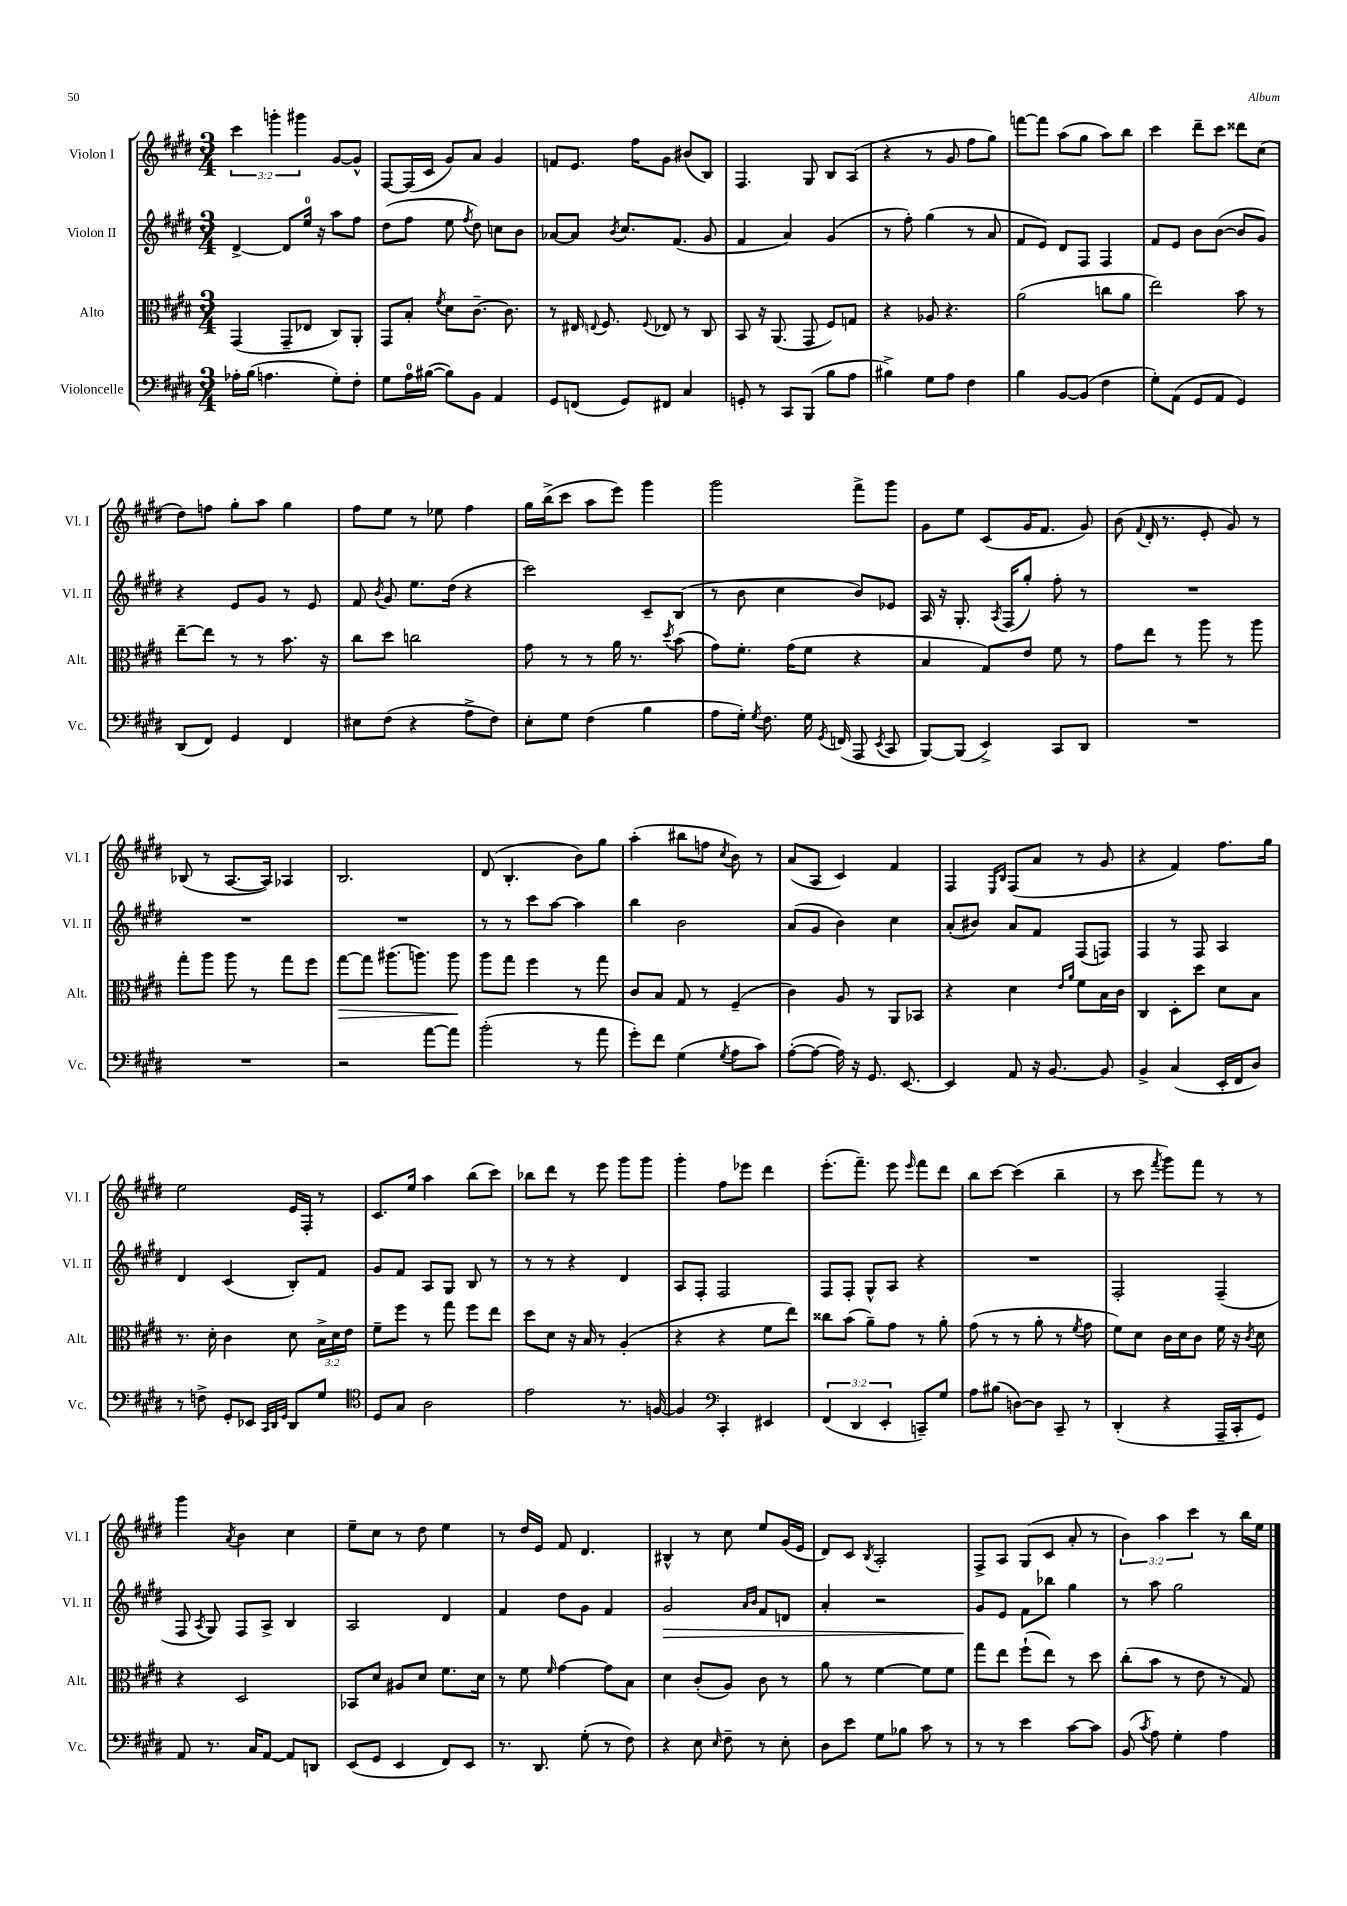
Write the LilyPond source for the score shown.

<<
\new StaffGroup <<
\new Staff = "s0" \with { instrumentName = "Violon I" shortInstrumentName = "Vl. I" } {
    \clef treble \key e \major \numericTimeSignature \time 3/4 \override Staff.TupletNumber.text = #tuplet-number::calc-fraction-text
    \autoBeamOff \tuplet 3/2 { cis'''4 g'''4-. gis'''4 } gis'8[~ gis'8]-^ |
    fis8[~ fis16( cis'16] gis'8[) a'8] gis'4 |
    f'8[ e'8.] fis''16[ gis'8] bis'8[( b8]) |
    fis4. gis8 b8[ a8]( |
    r4 r8 gis'8 fis''8[ gis''8]) |
    f'''8[~ f'''8] a''8[( gis''8] a''8[) b''8] |
    cis'''4 dis'''8[-- cis'''8] disis'''8[ cis''8]( |
    dis''8[) f''8] gis''8[-. a''8] gis''4 |
    fis''8[ e''8] r8 ees''8 fis''4 |
    gis''16[ b''16->( cis'''8] a''8[ e'''8]) gis'''4 |
    gis'''2 fis'''8[-> gis'''8] |
    gis'8[ e''8] cis'8[( gis'16 fis'8.] gis'8) |
    b'8( \appoggiatura { fis'8 } dis'16-. r8. e'8-. gis'8) r8 |
    bes8( r8 a8.[~ a16]) aes4 |
    b2. |
    dis'8( b4.-. b'8[) gis''8] |
    a''4-.( bis''8[ f''8] \acciaccatura { cis''8 } b'8) r8 |
    a'8[( a8] cis'4) fis'4 |
    fis4 \grace { e16[ b16] } fis8[( a'8] r8 gis'8 |
    r4 fis'4) fis''8.[ gis''16] |
    e''2 e'16[ fis16]-. r8 |
    cis'8.[ e''16] a''4 b''8[( cis'''8]) |
    bes''8[ dis'''8] r8 e'''8 gis'''8[ gis'''8] |
    gis'''4-. fis''8[ ees'''8] dis'''4 |
    e'''8.[-.( fis'''8.]--) e'''8 \grace { e'''16 } fis'''8[ dis'''8] |
    b''8[ cis'''8]~ cis'''4( b''4-- |
    r8 cis'''8 \acciaccatura { fis'''8 } gis'''8[) fis'''8] r8 r8 |
    gis'''4 \acciaccatura { a'8 } b'4 cis''4 |
    e''8[-- cis''8] r8 dis''8 e''4 |
    r8 dis''16[ e'16] fis'8 dis'4. |
    bis4-^ r8 cis''8 e''8[ gis'16( e'16] |
    dis'8[) cis'8] \acciaccatura { b8 } a2-. |
    fis8[-> a8] gis8[( cis'8] a'8-. r8 |
    \tuplet 3/2 { b'4) a''4 cis'''4 } r8 b''16[ e''16] \bar "|." |
}
\new Staff = "s1" \with { instrumentName = "Violon II" shortInstrumentName = "Vl. II" } {
    \clef treble \key e \major \numericTimeSignature \time 3/4
    \autoBeamOff dis'4~-> dis'8[ e''16]-0 r16 a''8[ fis''8] |
    dis''8[( fis''8] e''8 \acciaccatura { fis''8 } dis''8) c''8[ b'8] |
    aes'8[~ aes'8] \acciaccatura { b'8 } cis''8.[ fis'8.]( gis'8 |
    fis'4 a'4) gis'4( |
    r8 fis''8-.) gis''4( r8 a'8 |
    fis'8[ e'8]) dis'8[ fis8] fis4 |
    fis'8[ e'8] b'8[ b'8]~( b'8[ gis'8]) |
    r4 e'8[ gis'8] r8 e'8 |
    fis'8 \acciaccatura { b'8 } gis'8 e''8.[ dis''16]( r4 |
    cis'''2) cis'8[-- b8]( |
    r8 b'8 cis''4 b'8[) ees'8] |
    a16 r16 gis8.-. \acciaccatura { a8 } fis16[( gis''8]-.) fis''8-. r8 |
    R2. |
    R2. |
    R2. |
    r8 r8 cis'''8[ a''8]~ a''4 |
    b''4 b'2 |
    a'8[( gis'8] b'4) cis''4 |
    a'8[-.( bis'8]) a'8[ fis'8] fis8[( f8]) |
    fis4 r8 fis8 a4 |
    dis'4 cis'4( b8[-.) fis'8] |
    gis'8[ fis'8] a8[ gis8] b8 r8 |
    r8 r8 r4 dis'4 |
    a8[ fis8]-. fis2 |
    fis8[ fis8]-. gis8[-^ a8] r4 |
    R2. |
    fis2-. fis4--( |
    fis8 \acciaccatura { a8 } gis8) fis8[ a8]-> b4 |
    a2 dis'4 |
    fis'4 dis''8[ gis'8] fis'4 |
    gis'2\> \grace { a'16[ b'16] } fis'8[ d'8] |
    a'4-. r2 |
    gis'8[\! e'8] fis'8[ bes''8] gis''4 |
    r8 a''8 gis''2 \bar "|." |
}
\new Staff = "s2" \with { instrumentName = "Alto" shortInstrumentName = "Alt." } {
    \clef alto \key e \major \numericTimeSignature \time 3/4 \override Staff.TupletNumber.text = #tuplet-number::calc-fraction-text
    \autoBeamOff gis,4( gis,8[-- ees8] cis8[) a,8]-. |
    gis,8[ b8]-. \acciaccatura { fis'8 } dis'8[ cis'8.]~-- cis'8. |
    r8 eis16 \appoggiatura { e8 } fis8. \appoggiatura { fis8 } ees8 r8 cis8 |
    b,8 r16 a,8.( gis,8 fis8[) g8] |
    r4 aes8 r4. |
    a'2( c''8[ a'8] |
    e''2) b'8 r8 |
    e''8[~-- e''8] r8 r8 b'8. r16 |
    cis''8[ dis''8] c''2 |
    gis'8 r8 r8 a'16 r8. \acciaccatura { dis''8 } b'8( |
    gis'8[) fis'8.]-. gis'16[( fis'8] r4 |
    b4 gis8[) e'8] fis'8 r8 |
    gis'8[ e''8] r8 a''8 r8 a''8 |
    gis''8[-. a''8] a''8 r8 gis''8[ fis''8] |
    gis''8[~\> gis''8] ais''8.[( a''8.]) a''8\! |
    a''8[ gis''8] fis''4 r8 gis''8 |
    cis'8[ b8] gis8 r8 fis4--( |
    cis'4) a8 r8 a,8[ bes,8] |
    r4 dis'4 \grace { e'16[ a'16] } fis'8[ b16 cis'16] |
    cis4 dis8[-. dis''8] dis'8[ b8] |
    r8. dis'16-. cis'4 dis'8 \tuplet 3/2 { b16[-> dis'16 e'16] } |
    fis'8[-- fis''8] r8 gis''8 fis''8[ e''8] |
    dis''8[ dis'8] r16 b16 r8 a4-.( |
    r4 r4 fis'8[ e''8]) |
    cisis''8[ b'8]( a'8[--) gis'8] r8 a'8-. |
    gis'8( r8 r8 a'8-. r8 \acciaccatura { fis'8 } gis'8 |
    fis'8[) dis'8] cis'16[ dis'16 cis'8] fis'16 r16 \acciaccatura { cis'8 } dis'8 |
    r4 dis2 |
    bes,8[ dis'8] ais8[ dis'8] fis'8.[ dis'16] |
    r8 fis'8 \grace { fis'16 } gis'4~ gis'8[ b8] |
    dis'4 cis'8[-.( a8]) cis'8 r8 |
    a'8 r8 fis'4~ fis'8[ fis'8] |
    gis''8[ e''8] fis''8[-!( e''8]) r8 dis''8 |
    cis''8[-.( b'8] r8 e'8 r8 gis8) \bar "|." |
}
\new Staff = "s3" \with { instrumentName = "Violoncelle" shortInstrumentName = "Vc." } {
    \clef bass \key e \major \numericTimeSignature \time 3/4 \override Staff.TupletNumber.text = #tuplet-number::calc-fraction-text
    \autoBeamOff aes16[-. b16]( a4. gis8[-.) fis8]-. |
    gis8[ a16-0 bis16]~( bis8[) b,8] a,4 |
    gis,8[ f,8]( gis,8[) fis,8] cis4 |
    g,8-. r8 cis,8[ b,,8]( b8[ a8] |
    bis4->) gis8[ a8] fis4 |
    b4 b,8[~ b,8]( fis4 |
    gis8[-.) a,8]( gis,8[ a,8] gis,4) |
    dis,8[( fis,8]) gis,4 fis,4 |
    eis8[ fis8]( r4 a8[-> fis8]) |
    e8[-. gis8] fis4( b4 |
    a8[ gis16]-.) \acciaccatura { gis8 } fis8. gis16 \acciaccatura { gis,8 } f,16( a,,8 \acciaccatura { e,8 } cis,8 |
    b,,8[~) b,,8]( e,4->) cis,8[ dis,8] |
    R2. |
    R2. |
    r2 a'8[~ a'8] |
    b'2-.( r8 a'8 |
    gis'8[-.) fis'8] gis4( \acciaccatura { gis8 } a8[ cis'8]) |
    a8[~-.( a8]~ a16) r16 gis,8. e,8.~ |
    e,4 a,8 r16 b,8.~ b,8 |
    b,4-> cis4( e,16[-. fis,16 dis8]) |
    r8 f8-> gis,8[-. ees,8] \grace { cis,32[ dis,32 gis,32] } dis,8[ gis8] |
    \clef tenor dis8[ gis8] a2 |
    e'2 r8. f16~ |
    f4 \clef bass cis,4-. eis,4 |
    \tuplet 3/2 { fis,4( dis,4 e,4-. } c,8[--) gis8] |
    a8[ bis8]( d8[~) d8] cis,8-- r8 |
    dis,4-.( r4 a,,16[-- cis,16-. gis,8]) |
    a,8 r8. cis16[ a,8]~ a,8[ d,8] |
    e,8[( gis,8] e,4 fis,8[) e,8] |
    r8. dis,8. gis8-.( r8 fis8) |
    r4 e8 \grace { e16 } fis8-- r8 e8-. |
    dis8[ e'8] gis8[ bes8] cis'8 r8 |
    r8 r8 e'4 cis'8[~ cis'8] |
    b,8( \acciaccatura { cis'8 } a8) gis4-. a4 \bar "|." |
}
>>
>>
\layout { \context { \Score \remove "Bar_number_engraver" } }
